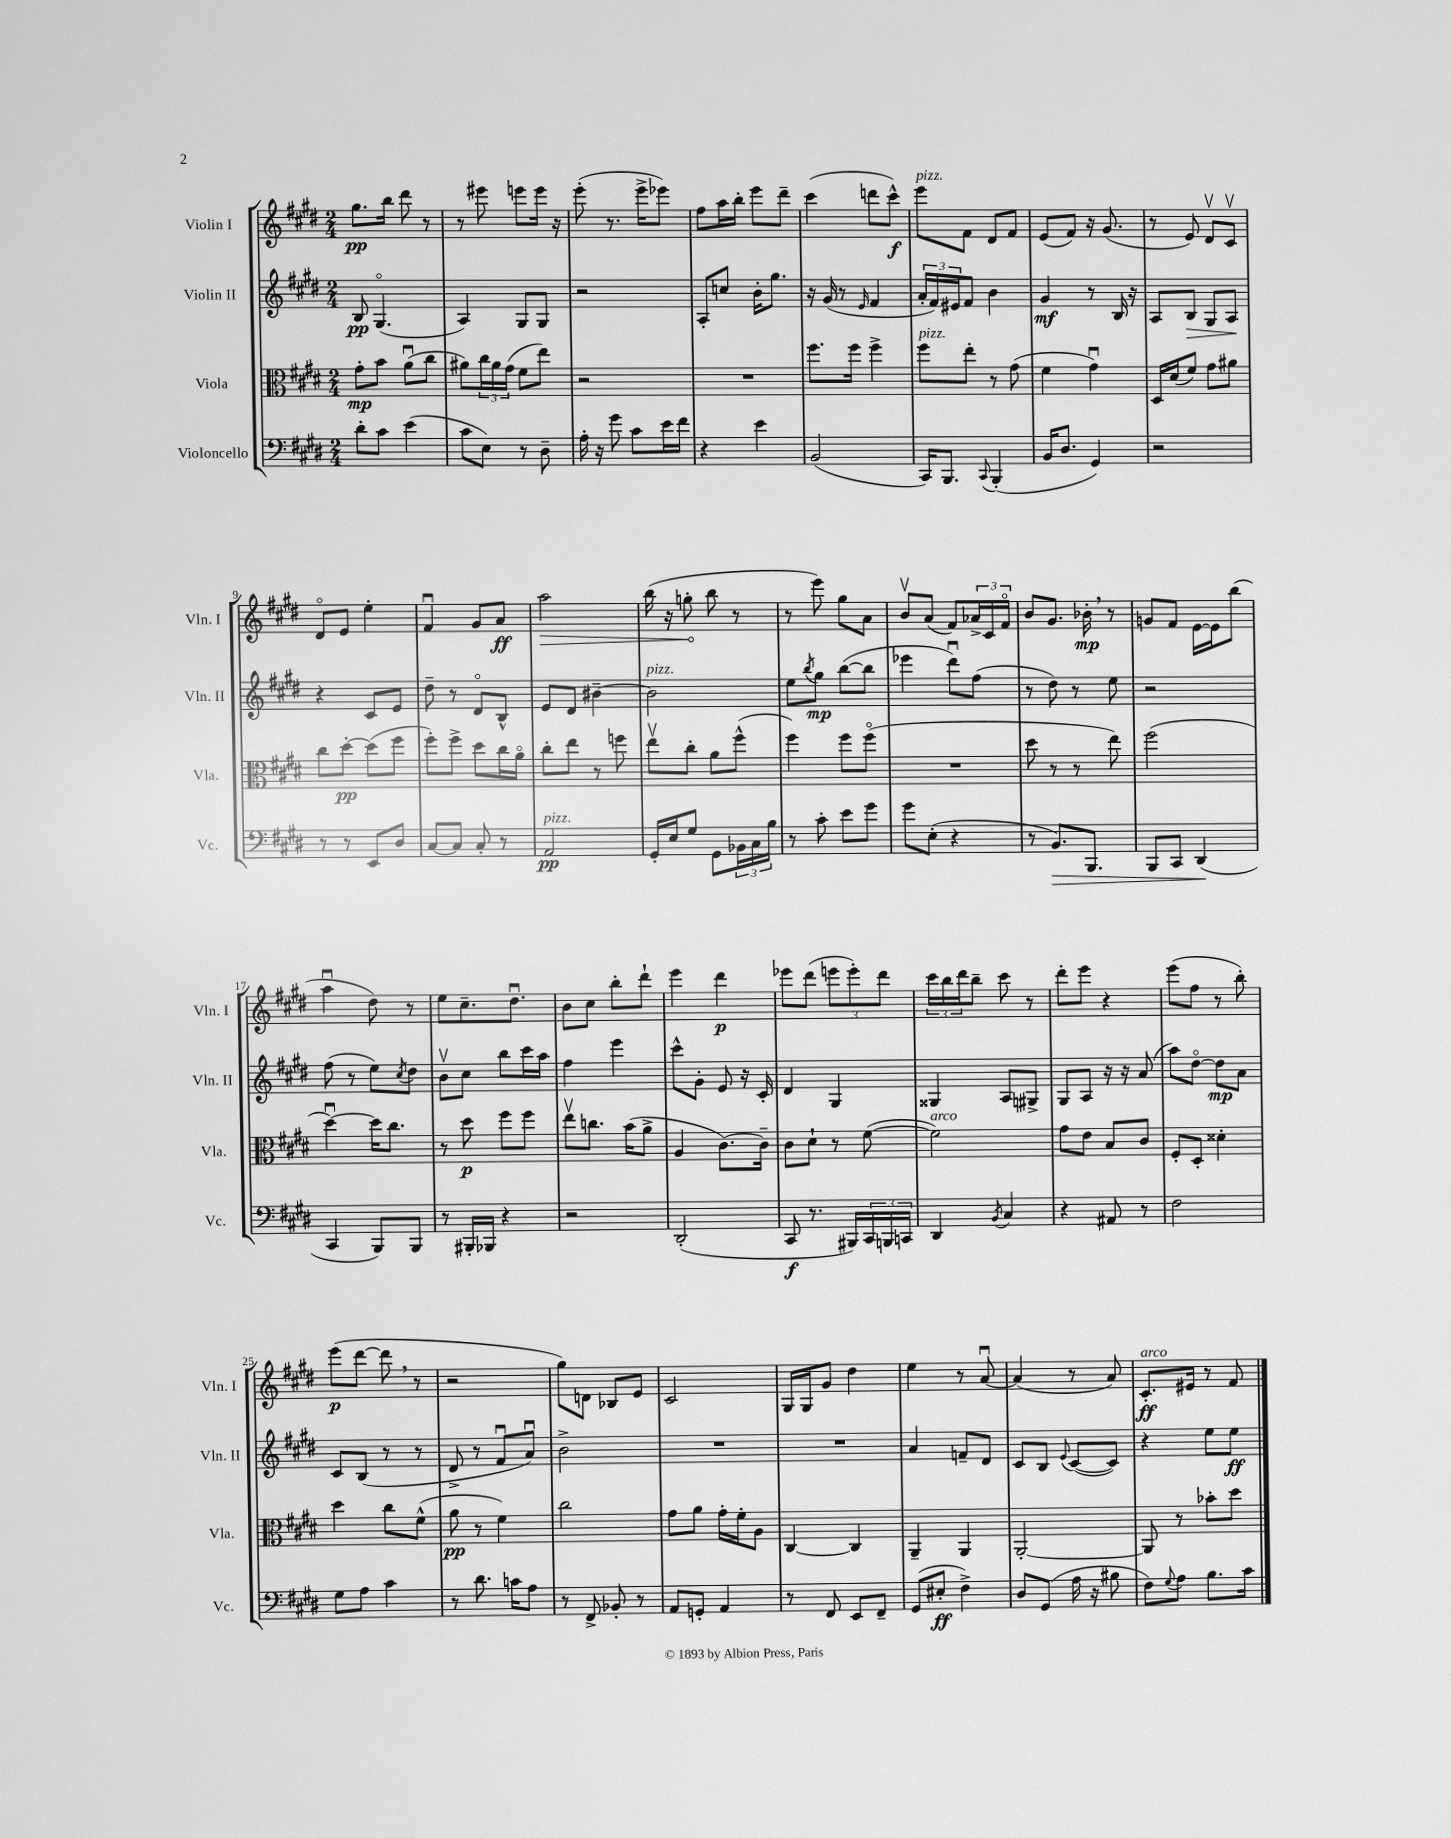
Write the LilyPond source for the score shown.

<<
\new StaffGroup <<
\new Staff = "s0" \with { instrumentName = "Violin I" shortInstrumentName = "Vln. I" } {
    \clef treble \key e \major \numericTimeSignature \time 2/4
    gis''8.\pp b''16 dis'''8 r8 |
    r8 eis'''8 e'''8 e'''16 r16 |
    e'''8-.( r8. e'''16-> ees'''8) |
    fis''8 a''16 b''16-. e'''8 dis'''8-- |
    cis'''4( d'''8 cis'''8-^\f) |
    e'''8^\markup { \italic "pizz." } fis'8 dis'8 fis'8 |
    e'8( fis'8) r16 gis'8.( |
    r8 e'8) dis'8\upbow cis'8\upbow |
    dis'8\flageolet e'8 e''4-. |
    fis'4\downbow gis'8 a'8\ff |
    \once \override Hairpin.circled-tip = ##t a''2\> |
    b''16( r16 g''8-.\! b''8 r8 |
    r8 e'''8) gis''8 a'8 |
    b'8\upbow a'8( fis'8) \tuplet 3/2 { aes'16-> cis'16 fis'16\flageolet } |
    b'8 gis'8. bes'16-.\mp \breathe r8 |
    g'8 fis'8 e'16~ e'16 b''8( |
    a''4\downbow dis''8) r8 |
    e''8 cis''8.-- dis''8.\downbow |
    b'8 cis''8 b''8-. dis'''8-! |
    e'''4 dis'''4\p |
    ees'''8 dis'''8( \tuplet 3/2 { e'''8 e'''8-.) dis'''8 } |
    \tuplet 3/2 { cis'''16 b''16 dis'''16 } b''8-- cis'''8 r8 |
    dis'''8-. e'''8 r4 |
    e'''8( fis''8 r8 b''8-.) |
    e'''8\p( dis'''8~ dis'''8 \breathe r8 |
    r2 |
    gis''8) d'8 bes8 e'8 |
    cis'2 |
    gis16 gis16 gis'8 dis''4 |
    e''4 r8 a'8~\downbow |
    a'4( r8 a'8) |
    cis'8.-.\ff^\markup { \italic "arco" } eis'16 r8 fis'8 \bar "|." |
}
\new Staff = "s1" \with { instrumentName = "Violin II" shortInstrumentName = "Vln. II" } {
    \clef treble \key e \major \numericTimeSignature \time 2/4
    b8\pp gis4.\flageolet( |
    a4) gis8 gis8 |
    r2 |
    a8-. c''8 b'16-. gis''8. |
    r16 gis'16( r8 \grace { e'16 } fis'4 |
    \tuplet 3/2 { a'16-. fis'16) eis'16 } fis'8 b'4 |
    gis'4\mf r8 b16 r16 |
    a8 b8\> gis8 a8\! |
    r4 cis'8 e'8 |
    dis''8-- r8 dis'8\flageolet b8-^ |
    e'8 dis'8 bis'4~-- |
    bis'2^\markup { \italic "pizz." } |
    e''8 \acciaccatura { b''8 } gis''8\mp b''8~( b''8 |
    ees'''4 dis'''8\downbow) fis''8( |
    r8 dis''8) r8 e''8 |
    r2 |
    fis''8( r8 e''8) \acciaccatura { cis''8 } dis''8 |
    b'8\upbow cis''8 b''8 cis'''16 a''16 |
    fis''4 e'''4 |
    cis'''8-^ gis'8-. e'8 r16 cis'16-. |
    dis'4 gis4 |
    gisis4 a8 gis8-> |
    gis8 a8 r16 r16 a'8( |
    a''8) dis''8~\flageolet dis''8\mp a'8 |
    cis'8 b8( r8 r8 |
    dis'8-> r8 fis'8\downbow a'8\downbow) |
    b'2-> |
    R2 |
    R2 |
    a'4 f'8-- dis'8 |
    cis'8 b8 \appoggiatura { e'8 } cis'8~( cis'8) |
    r4 e''8 e''8\ff \bar "|." |
}
\new Staff = "s2" \with { instrumentName = "Viola" shortInstrumentName = "Vla." } {
    \clef alto \key e \major \numericTimeSignature \time 2/4
    gis'8-.\mp b'8 a'8\downbow( cis''8 |
    ais'8) \tuplet 3/2 { cis''16 ais'16 gis'16( } fis'8 e''8) |
    r2 |
    R2 |
    fis''8. fis''16 fis''4-> |
    fis''8^\markup { \italic "pizz." } e''8-. r8 gis'8( |
    fis'4 gis'4\downbow) |
    dis16 dis'16( fis'8) gis'8 ais'8 |
    cis''8 dis''8~-.\pp dis''8( fis''8 |
    fis''8-.) fis''8-> dis''8 cis''16 a'16\flageolet |
    cis''8-. e''8 r8 f''8 |
    e''8\upbow cis''8-. a'8 fis''8-^( |
    fis''4) fis''8 fis''8\flageolet( |
    R2 |
    dis''8 r8 r8 e''8) |
    fis''2( |
    dis''4~\downbow) dis''16 cis''8. |
    r8 dis''8\p fis''8 fis''8 |
    e''8\upbow c''8. b'16( a'8-> |
    a4 cis'8.~) cis'16-- |
    cis'8 dis'8-! r8 fis'8~( |
    fis'2^\markup { \italic "arco" }) |
    gis'8 e'8 b8 cis'8 |
    fis8-. dis8-. disis'4-. |
    dis''4 cis''8 fis'8-^( |
    a'8\pp r8 fis'4) |
    cis''2 |
    gis'8 a'8 gis'16-. fis'16-. a8 |
    cis4~ cis4 |
    a,4-- a,4 |
    a,2~-. |
    a,8 r8 bes'8-. dis''8 \bar "|." |
}
\new Staff = "s3" \with { instrumentName = "Violoncello" shortInstrumentName = "Vc." } {
    \clef bass \key e \major \numericTimeSignature \time 2/4
    dis'8-. cis'8 e'4( |
    cis'8 e8) r8 dis8-- |
    a16-. r16 gis'8 cis'8 e'16 fis'16 |
    r4 e'4 |
    b,2( |
    cis,16) b,,8. \appoggiatura { cis,8 } b,,4-.( |
    b,16 dis8. gis,4) |
    r2 |
    r8 r8 e,8 dis8 |
    cis8~ cis8 cis8-. r8 |
    a,2\pp^\markup { \italic "pizz." } |
    gis,16-. e16 gis8 gis,8 \tuplet 3/2 { bes,16 cis16 b16 } |
    r8 cis'8-. e'8 gis'8 |
    gis'8 e8-.( r4 |
    r8 b,8.\>) b,,8. |
    b,,8 cis,8 dis,4\!( |
    cis,4 b,,8) b,,8 |
    r8 bis,,16-. bes,,16 r4 |
    r2 |
    dis,2-.( |
    cis,8\f r8. bis,,16) \tuplet 3/2 { cis,16 b,,16 c,16 } |
    dis,4 \acciaccatura { b,8 } cis4 |
    r4 ais,8 r8 |
    fis2 |
    gis8 a8 cis'4 |
    r8 dis'8. c'16 a8 |
    r8 fis,8-> bes,8-. r8 |
    a,8 g,8-. a,4 |
    r8 fis,8 e,8 fis,8-- |
    gis,8( eis8-.\ff fis4->) |
    dis8 gis,8( a16 r16 bis8 |
    fis8) \appoggiatura { gis8 } a8 b8. cis'16 \bar "|." |
}
>>
>>
